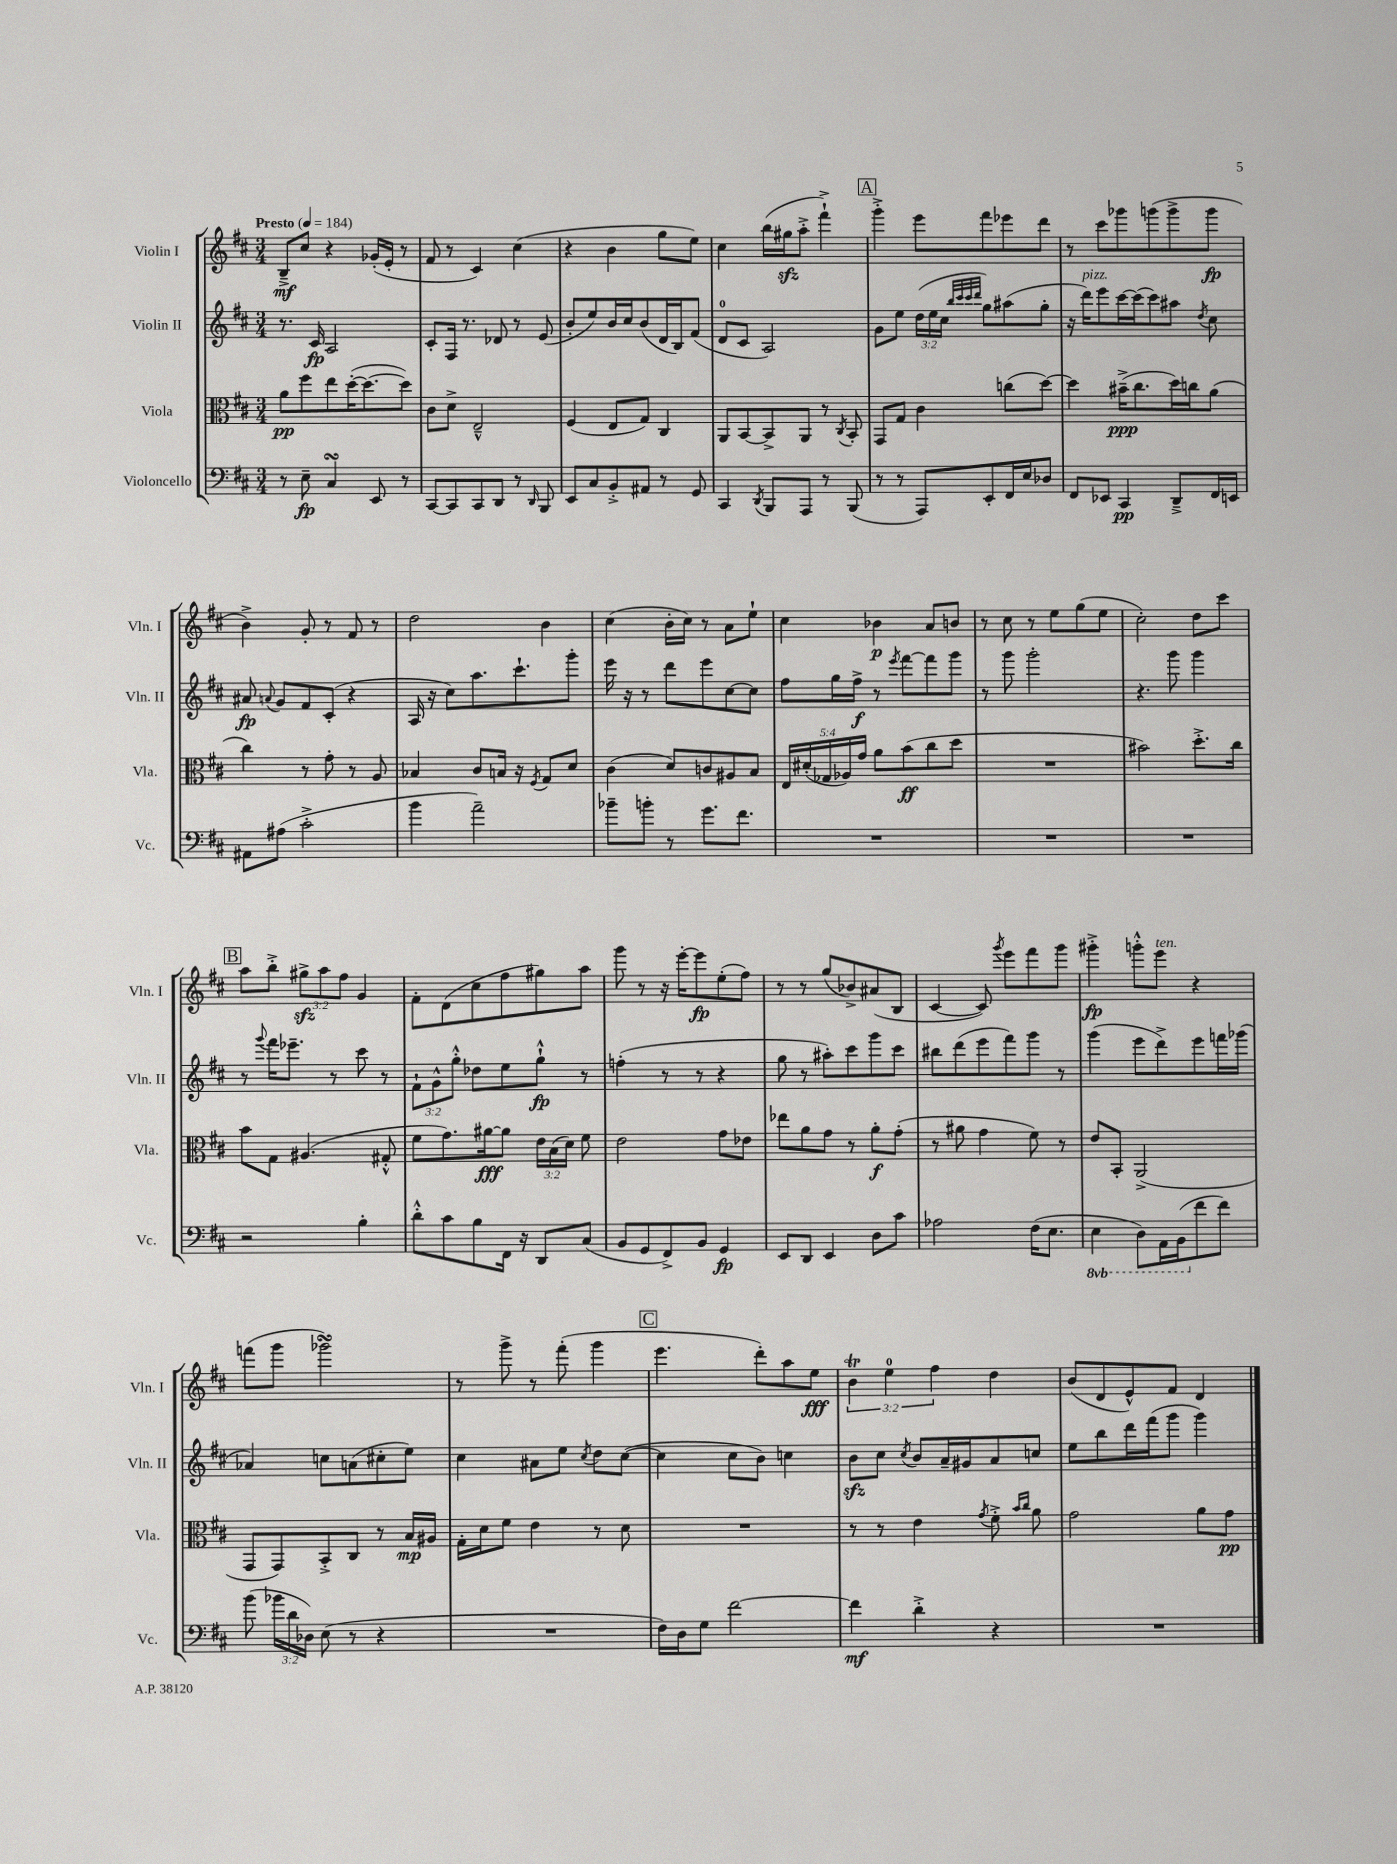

**kern	**kern	**kern	**kern
*staff4	*staff3	*staff2	*staff1
*clefF4	*clefC3	*clefG2	*clefG2
*k[f#c#]	*k[f#c#]	*k[f#c#]	*k[f#c#]
*M3/4	*M3/4	*M3/4	*M3/4
*MM184	*MM184	*MM184	*MM184
8r	8a	8.r	8B~^
8E~	8ff#	.	8cc#
.	.	16c#	.
4C#	8ee	2A	4r
.	([16dd'	.	.
.	8.dd_	.	.
8EE	.	.	(16g-'
.	.	.	16e'
8r	8dd])	.	8r
=	=	=	=
[8CC#	8c#	8c#'	8f#
8CC#]	8d^	16F#	8r
.	.	8.r	.
8CC#	2E~^^	.	4c#)
8DD	.	8d-	.
8r	.	8r	(4cc#
16qqDD	.	.	.
8BBB	.	(8e	.
=	=	=	=
8EE	(4F#	8b'	4r
8C#	.	8ee)	.
8BB'^	8E	16b	4b
.	.	16cc#	.
8AA#	8G)	(8b	.
8r	4C#	16d	8gg
.	.	16B)	.
8GG	.	(8f#	8ee)
=	=	=	=
4CC#	8AA	8d	4cc#
.	[8BB	8c#	.
8qDD	.	.	.
8BBB	8BB^]	2A)	(16bb
.	.	.	16gg#
8AAA	8AA	.	8aa'^
8r	8r	.	4fff#`^)
.	8qC#	.	.
(8BBB	8BB'	.	.
=	=	=	=
8r	8GG	8g	4ggg'^
8r	8G	8ee	.
8AAA)	4c#	(24dd	8eee
.	.	24ee	.
.	.	24cc#	.
.	.	32qqbb	.
.	.	32qqccc#	.
.	.	32qqccc#	.
.	.	32qqddd	.
8EE'	.	8gg)	8fff#
16FF#	(8cc	(8aa#	8eee-
16E	.	.	.
8D-	[8dd)	8gg'	8ddd
=	=	=	=
8FF#	4dd]	16r	8r
.	.	16ddd)	.
8EE-	.	8eee	8ccc#
4CC#	(16b#~^	[16ccc#	8ggg-
.	8.cc#	(16ccc#]	.
.	.	8ccc#)	(8ggg
8DD~^	16dd)	8aa#	8ggg^
.	16cc	.	.
.	.	8qdd	.
16FF#	(8a	8cc#	8ggg
16EE	.	.	.
=	=	=	=
8AA#	4cc#)	8a#	4b^)
.	.	8qqa	.
(8A#	.	8g	.
2c#'^	8r	8f#	8g'
.	8g'	(8c#'	8r
.	8r	4r	8f#
.	8A	.	8r
=	=	=	=
4b	4B-	16A	2dd
.	.	16r	.
.	.	8cc#)	.
2a~)	8c#	8.aa	.
.	16B	.	.
.	16r	8.ccc#`	.
.	8qF#	.	.
.	8G	.	4b
.	8d	8ggg'	.
=	=	=	=
8b-~	(4c#	16eee	(4cc#
.	.	16r	.
8b'	.	8r	.
8r	8d)	8ddd	16b'
.	.	.	16cc#)
8.g	8c	8eee	8r
.	8A#	[8cc#	8a
8.f#	.	.	.
.	8B	8cc#]	8ee`
=	=	=	=
2.r	20E	8ff#	4cc#
.	(20d#'	.	.
.	20G-	.	.
.	.	16gg	.
.	20A-)	.	.
.	.	16ff#^	.
.	20g	.	.
.	8a	8r	4b-
.	.	8qeee	.
.	(8b	[8fff#	.
.	8cc#	8fff#]	8a
.	8dd	8ggg	8b
=	=	=	=
2.r	2.r	8r	8r
.	.	8ggg	8cc#
.	.	2ggg'	8r
.	.	.	8ee
.	.	.	(8gg
.	.	.	8ee
=	=	=	=
2.r	2b#)	4.r	2cc#')
.	.	8ggg	.
.	8.dd'^	4ggg	8dd
.	.	.	8ccc#
.	16cc#	.	.
=	=	=	=
2r	8b	8r	8aa
.	.	8qqggg	.
.	8G	16fff#	8bb'^
.	.	8.eee-~	.
.	(4.A#	.	12gg#^
.	.	.	12aa
.	.	8r	.
.	.	.	12ff#
4B'	.	8ccc#	4g
.	8G#'^^	8r	.
=	=	=	=
8d'^^	8f#	12f#`	8f#'
.	.	12g^^	.
8c#	8.g)	.	(8d
.	.	12gg'^^	.
8B	.	8dd-	8cc#
.	[16a#	.	.
16FF#	8a#]	8ee	8ff#
16r	.	.	.
8DD	24e	8gg`^^	8gg#)
.	(24B	.	.
.	24d)	.	.
(8C#	8f#	8r	8aa
=	=	=	=
8BB	2e	(4ff'	8ggg
8GG	.	.	8r
8FF#^)	.	8r	16r
.	.	.	[16eee'
8BB	.	8r	8eee]
4GG	8g	4r	(8ee'
.	8e-	.	8ff#)
=	=	=	=
8EE	8ee-	8gg	8r
8DD	8a	8r	8r
4EE	8g	8aa#')	(8gg
.	8r	8ccc#	8b-^)
8D	8a'	8ggg	(8a#
8c#	(8g'	8ccc#	8B
=	=	=	=
2A-	8r	8bb#	[4c#
.	8a#	(8ddd	.
.	4g	8eee	8c#])
.	.	.	8qggg
.	.	8fff#)	8eee
(16F#	8f#)	8ggg	8fff#
8.E	.	.	.
.	8r	8r	8ggg
=	=	=	=
4EE	8e	(4ggg	4ggg#'^
.	8BB'	.	.
8DD)	(2AA^	8eee	8ggg'^^
16AAA	.	8ddd^)	8eee
(16BBB	.	.	.
8f#	.	8eee	4r
8f#)	.	16fff	.
.	.	(16ggg-	.
=	=	=	=
(8b	8GG	4a-)	(8fff
24b-	8GG)	.	8ggg
24d	.	.	.
24D-)	.	.	.
(8E	8BB'^	8cc	2ggg-)
8r	8C#	(8a	.
4r	8r	8cc#'	.
.	16B	8ee)	.
.	16A#	.	.
=	=	=	=
2.r	16G'	4cc#	8r
.	16d	.	.
.	8f#	.	8ggg^
.	4e	8a#	8r
.	.	8ee	(8fff#'
.	.	8qcc#	.
.	8r	8dd	4ggg
.	8d	([8cc#	.
=	=	=	=
16F#)	2.r	4cc#]	4.eee
16D	.	.	.
8G	.	.	.
[2f#	.	8cc#	.
.	.	8b)	8ddd')
.	.	4cc	8aa
.	.	.	8ee
=	=	=	=
4f#]	8r	8b	6b
.	8r	8cc#	.
.	.	.	6ee
.	.	8qcc#	.
4d'^	4e	8b	.
.	.	.	6ff#
.	.	16a~	.
.	.	16g#	.
.	8qg	.	.
4r	8f#'^	8a	4dd
.	16qqb	.	.
.	16qqcc#	.	.
.	8a	8cc	.
=	=	=	=
2.r	2g	8ee	(8b
.	.	8bb	8d
.	.	16ddd	8e^^)
.	.	(16fff#	.
.	.	8ggg	8f#
.	8a	4ggg)	4d
.	8g	.	.
==	==	==	==
*-	*-	*-	*-
